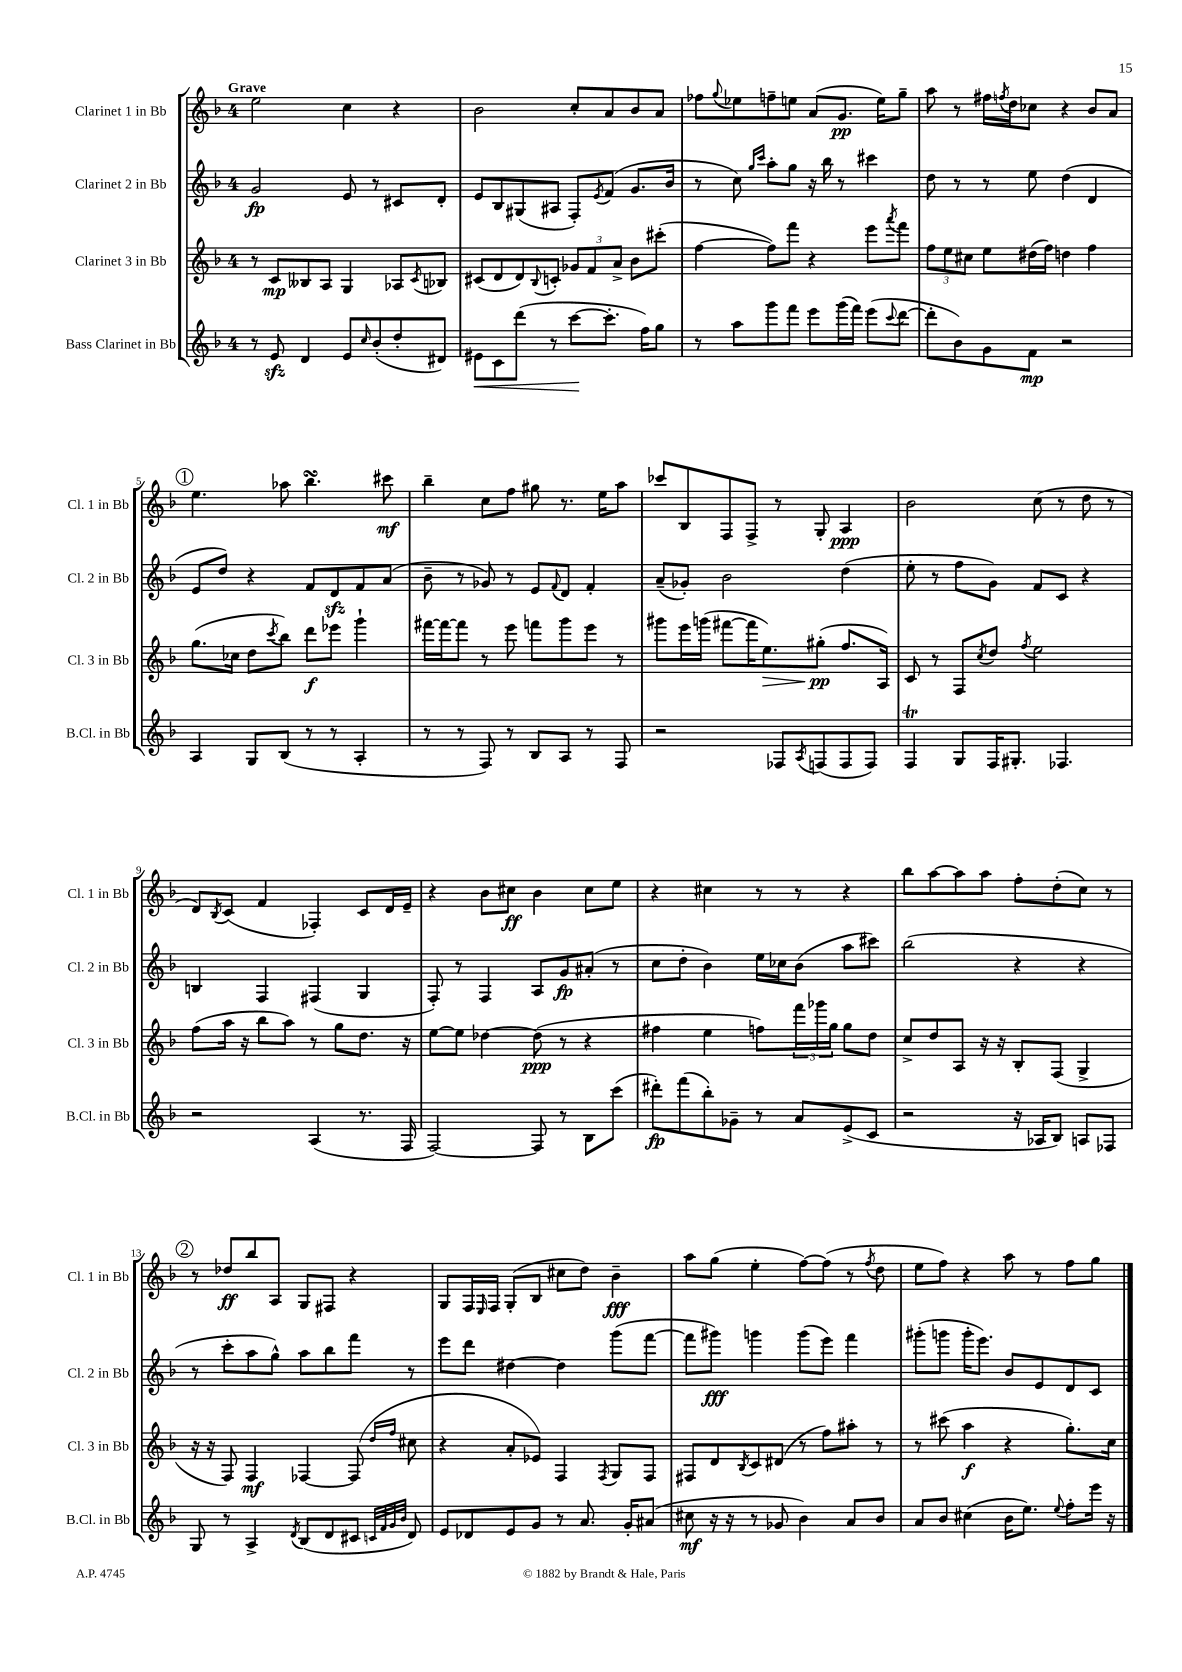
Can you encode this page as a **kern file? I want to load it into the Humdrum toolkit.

**kern	**kern	**kern	**kern
*staff4	*staff3	*staff2	*staff1
*clefG2	*clefG2	*clefG2	*clefG2
*k[b-]	*k[b-]	*k[b-]	*k[b-]
*M4/4	*M4/4	*M4/4	*M4/4
8r	8r	2g	2ee
8e	8c	.	.
4d	8B--	.	.
.	8A	.	.
8e	4G	8e	4cc
16qqcc	.	.	.
(8b-'	.	8r	.
8dd'	8A-	8c#	4r
.	8qc	.	.
8d#)	8B-	8d'	.
=	=	=	=
8e#	(8c#	8e	2b-
8c	8d	8B-	.
(8ddd	8d)	(8G#	.
.	8qqB-	.	.
8r	8c'	8A#	.
[8ccc	12g-	8F')	8cc'
.	12f	.	.
.	.	8qe	.
8.ccc']	.	(8f	8a
.	12a^	.	.
.	8b-	8.g	8b-
16ff)	.	.	.
8gg	(8ccc#'	.	8a
.	.	16b-	.
=	=	=	=
8r	[4ff	8r	8ff-
.	.	.	8qqgg
8aa	.	8cc)	8ee-
.	.	16qqgg	.
.	.	16qqccc	.
8ggg	8ff])	8aa'	8ff~
8fff	8fff	8gg	8ee
8eee	4r	16r	(8a
.	.	16bb-	.
(16ggg	.	8r	8.g
16fff)	.	.	.
(8eee	8eee	4ccc#	.
.	.	.	16ee)
8qqccc	8qaaa	.	.
[8ddd	8fff	.	8gg~
=	=	=	=
8ddd']	12ff	8dd	8aa
.	12ee	.	.
8b-)	.	8r	8r
.	12cc#	.	.
8g	8ee	8r	16ff#
.	.	.	8qff
.	.	.	16dd
8f	(16dd#	8ee	8cc-
.	16ff)	.	.
2r	4dd	(4dd	4r
.	4ff	4d	8b-
.	.	.	8a
=	=	=	=
4A	(8.gg	8e	4.ee
.	.	8dd)	.
.	16cc-	.	.
8G	8dd	4r	.
.	8qccc	.	.
(8B-	8bb-)	.	8aa-
8r	8ddd	8f	4.bb-
8r	8eee-	8d	.
4A'	4ggg`	8f	.
.	.	(8a	8ccc#
=	=	=	=
8r	[16fff#	8b-~	4bb-~
.	16fff#_	.	.
8r	8fff#]	8r	.
8F)	8r	8g-)	8cc
8r	8eee	8r	8ff
8B-	8fff	8e	8gg#
.	.	8qqf	.
8A	8ggg	8d	8.r
8r	8eee	4f'	.
.	.	.	16ee
8F	8r	.	8aa
=	=	=	=
2r	8ggg#	(8a~	8ccc-
.	16eee	8g-')	8B-
.	(16ggg	.	.
.	[8fff#	2b-	8F
.	16fff#]	.	8F^
.	8.ee)	.	.
8F-	.	.	8r
8qA	.	.	.
(8F	(8gg#'	.	8G'
8F	8.ff	(4dd	4A
8F)	.	.	.
.	16A)	.	.
=	=	=	=
4F	8c	8ee'	2b-
.	8r	8r	.
8G	8F	8ff	.
.	8qcc	.	.
16F	8dd	8g)	.
8.G#'	.	.	.
.	8qff	.	.
.	2ee	8f	(8cc
4.F-	.	8c	8r
.	.	4r	8dd
.	.	.	8r
=	=	=	=
2r	(8ff	4B	8d)
.	.	.	8qB-
.	16aa	.	(8c
.	16r	.	.
.	8bb-	4F	4f
.	8aa)	.	.
(4A	8r	(4F#	4F-')
.	8gg	.	.
8.r	8.dd	4G	8c
.	.	.	16d
16F	16r	.	16e~
=	=	=	=
[2F)	[8ee	8F')	4r
.	8ee]	8r	.
.	[4dd-	4F	8b-
.	.	.	8cc#
8F]	(8dd-]	8A	4b-
8r	8r	8g	.
8B-	4r	(8a#'	8cc#
(8ccc	.	8r	8ee
=	=	=	=
8ddd#')	4ff#	8cc	4r
(8fff	.	8dd'	.
8bb-')	4ee	4b-)	4cc#
8g-~	.	.	.
8r	8ff)	16ee	8r
.	.	16cc-	.
8a	24fff	(8b-	8r
.	24ggg-	.	.
.	24gg	.	.
(8e^	8gg	8aa	4r
8c	8dd	8ccc#)	.
=	=	=	=
2r	8cc^	(2bb-	8bb-
.	8dd	.	[8aa
.	8A	.	8aa]
.	16r	.	8aa
.	16r	.	.
16r	8B-'	4r	8ff'
16A-	.	.	.
8B-)	(8F	.	(8dd'
8A	4G^	4r	8cc)
8F-	.	.	8r
=	=	=	=
8G	16r	8r	8r
.	16r	.	.
8r	8F)	8ccc'	8dd-
4A^	4F	8aa	8bb-
.	.	8gg^^)	8A
8qd	.	.	.
(8B-	[4F-	8aa	8G
8d	.	8bb-	8F#
8c#	(8F-]	8fff	4r
32qqc	.	.	.
32qqf	.	.	.
32qqg	16qqdd	.	.
32qqb-	16qqff	.	.
8d)	8cc#	8r	.
=	=	=	=
8e	4r	8eee	8G
8d-	.	8ddd	16F
.	.	.	16qqE
.	.	.	16F
8e	8a'	[4dd#	(8G'
8g	8e-)	.	8B-
8r	4F	4dd#]	8cc#
8.a	.	.	8dd)
.	8qF	.	.
.	8G	(8ggg	4b-~
16g'	.	.	.
(8a#	8F	[8fff	.
=	=	=	=
8cc#	8F#	8fff]	8aa
16r	8d	8ggg#)	(8gg
16r	.	.	.
.	8qB-	.	.
8r	8c	4ggg	4ee'
8g-	(8d#	.	.
4b-)	8r	(8ggg	[8ff)
.	8ff)	8eee)	(8ff]
8a	8aa#'	4fff	8r
.	.	.	8qff
8b-	8r	.	8dd
=	=	=	=
8a	8r	(8ggg#'	8ee
8b-	(8ccc#	8ggg	8ff)
(4cc#	4aa	16ggg'	4r
.	.	8.eee)	.
16b-	4r	8b-	8aa
8.ee)	.	.	.
.	.	8e	8r
8qqee	.	.	.
8ff'	8.gg')	8d	8ff
16eee	.	8c	8gg
16r	16cc	.	.
==	==	==	==
*-	*-	*-	*-
